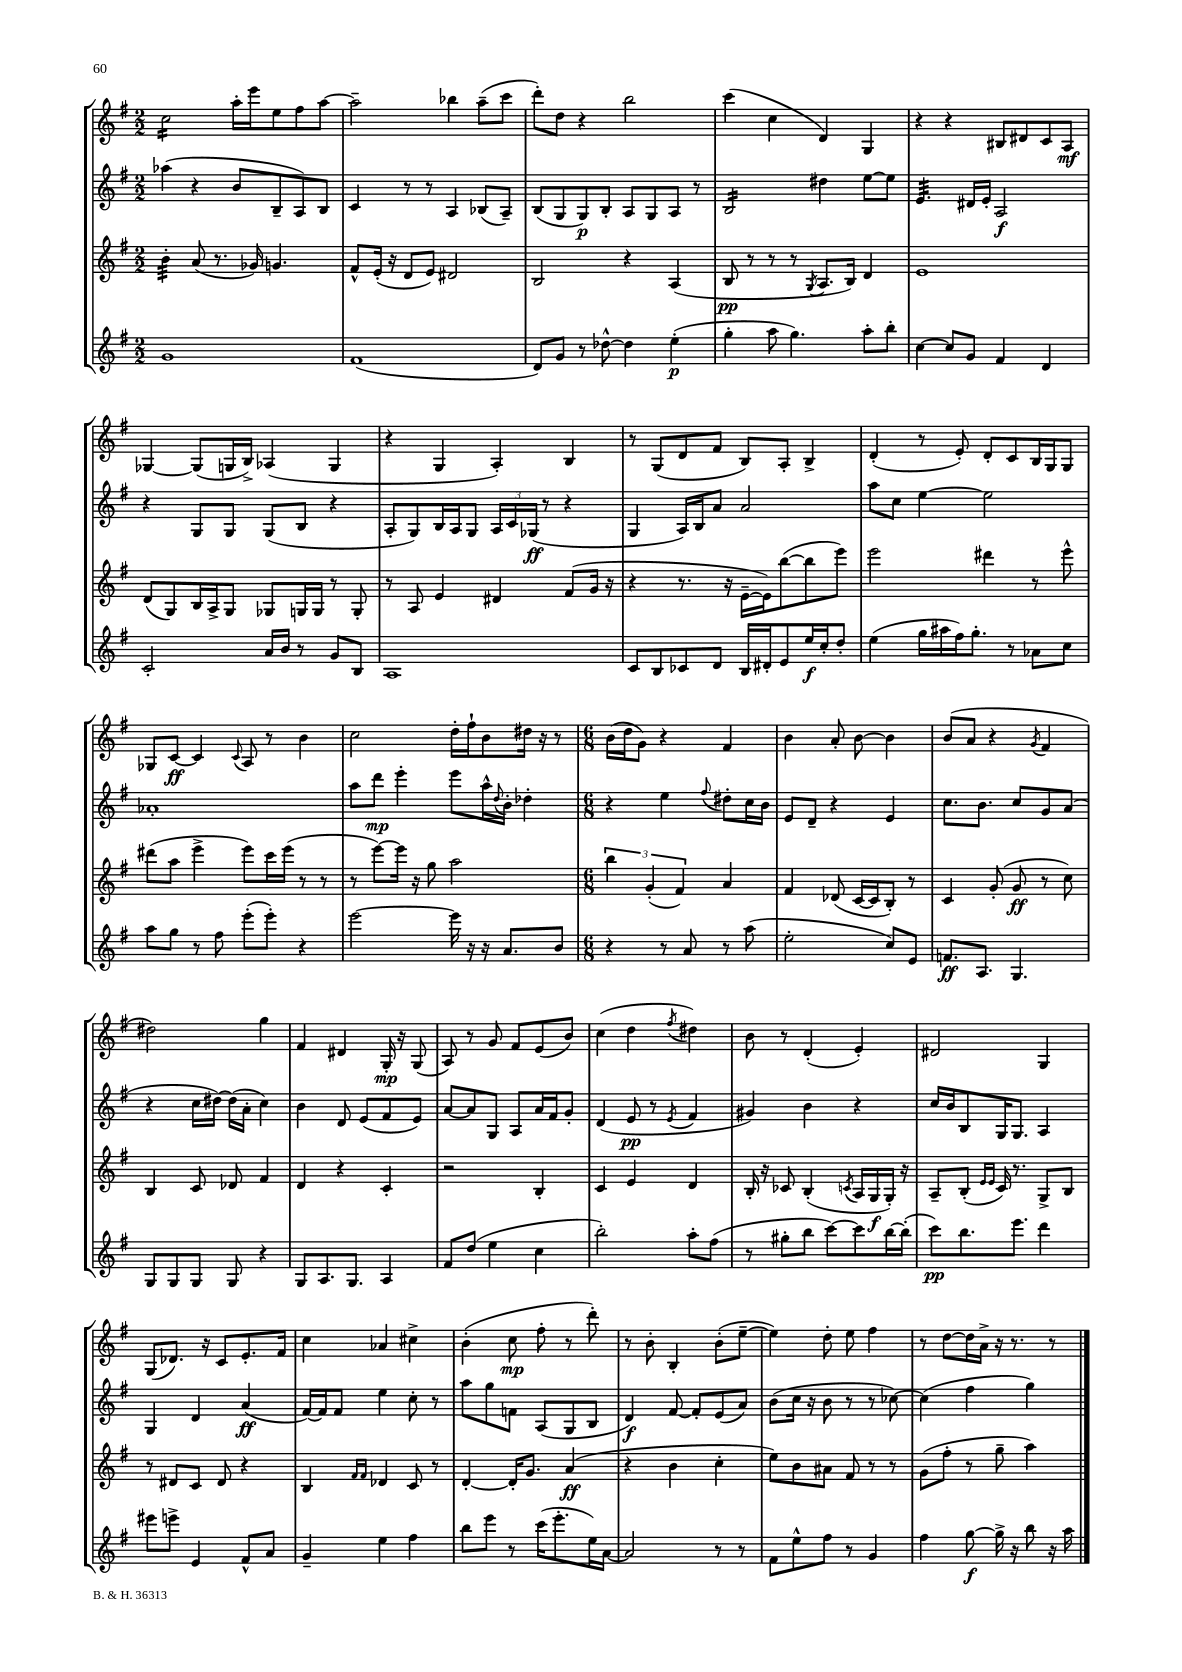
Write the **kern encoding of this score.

**kern	**kern	**kern	**kern
*staff4	*staff3	*staff2	*staff1
*clefG2	*clefG2	*clefG2	*clefG2
*k[f#]	*k[f#]	*k[f#]	*k[f#]
*M2/2	*M2/2	*M2/2	*M2/2
1g	4b'	(4aa-	2cc
.	(8a	4r	.
.	8.r	.	.
.	.	8b	16aa'
.	16g-)	.	16eee
.	4.g	8B~	8ee
.	.	8A)	8ff#
.	.	8B	[8aa
=	=	=	=
(1f#	8f#^^	4c	2aa~]
.	(16e'	.	.
.	16r	.	.
.	8d	8r	.
.	8e)	8r	.
.	2d#	4A	4bb-
.	.	(8B-	(8aa~
.	.	8A~)	8ccc
=	=	=	=
8d)	2B	(8B	8ddd')
8g	.	8G	8dd
8r	.	8G)	4r
[8dd-^^	.	8B'	.
4dd-]	4r	8A	2bb
.	.	8G	.
(4ee'	(4A	8A	.
.	.	8r	.
=	=	=	=
4gg'	8B	2B	(4ccc
.	8r	.	.
8aa	8r	.	4cc
4.gg)	8r	.	.
.	8qG	.	.
.	8.A	4dd#	4d)
.	16B)	.	.
8aa'	4d	[8ee	4G
8bb'	.	8ee]	.
=	=	=	=
[4cc	1e	4.e	4r
8cc]	.	.	4r
8g	.	16d#	.
.	.	16e'	.
4f#	.	2A	8B#
.	.	.	8d#
4d	.	.	8c
.	.	.	8A
=	=	=	=
2c'	(8d	4r	[4G-
.	8G)	.	.
.	16B	8G	(8G-]
.	16A^	.	.
.	8G	8G	16G
.	.	.	16B^)
16a	8G-	(8G	(4A-
16b	.	.	.
8r	16G	8B	.
.	16G	.	.
8g	8r	4r	4G
8B	8G'	.	.
=	=	=	=
1A	8r	8A'	4r
.	8A	8G)	.
.	4e	16B	4G
.	.	16A	.
.	.	8G	.
.	4d#	24A	4A')
.	.	24c	.
.	.	(24G-	.
.	.	8r	.
.	(8f#	4r	4B
.	16g	.	.
.	16r	.	.
=	=	=	=
8c	4r	4G	8r
8B	.	.	(8G
8c-	8.r	16A)	8d
.	.	16B	.
8d	.	8a	8f#
.	16r	.	.
16B	[16e~	2a	8B)
16d#'	16e])	.	.
8e	([8bb	.	8A'
16ee	8bb]	.	4B^
16cc'	.	.	.
8dd'	8eee)	.	.
=	=	=	=
(4ee	2eee	8aa	(4d'
.	.	8cc	.
16gg	.	[4ee	8r
16aa#	.	.	.
16ff#)	.	.	8e')
8.gg'	.	.	.
.	4ddd#	2ee]	8d'
8r	.	.	8c
8a-	8r	.	16B
.	.	.	16G
8cc	8eee^^	.	8G
=	=	=	=
8aa	(8ddd#	1a-'	8G-
8gg	8aa	.	[8c
8r	4eee^	.	4c]
8ff#	.	.	.
.	.	.	8qqc
(8eee'	8eee)	.	8A
8eee')	16ccc	.	8r
.	(16eee	.	.
4r	8r	.	4b
.	8r	.	.
=	=	=	=
[2eee	8r	8aa	2cc
.	[8eee)	8ddd	.
.	16eee]	4eee'	.
.	16r	.	.
.	8gg	.	.
16eee]	2aa	8eee	16dd'
16r	.	.	16ff#`
16r	.	16aa^^	8b
.	.	8qqdd	.
8.a	.	16b'	.
.	.	4dd-'	16dd#
.	.	.	16r
8b	.	.	8r
=	=	=	=
*M6/8	*M6/8	*M6/8	*M6/8
4r	6bb	4r	(16b
.	.	.	16dd
.	.	.	8g)
.	(6g'	.	.
8r	.	4ee	4r
.	6f#)	.	.
8a	.	.	.
.	.	8qqff#	.
8r	4a	8dd#'	4f#
(8aa	.	16cc	.
.	.	16b	.
=	=	=	=
2ee'	4f#	8e	4b
.	.	8d~	.
.	(8d-	4r	8a'
.	[16c	.	[8b
.	16c]	.	.
8cc)	8B')	4e	4b]
8e	8r	.	.
=	=	=	=
8.f	4c	8.cc	(8b
.	.	.	8a
8.A	.	8.b	.
.	(8g'	.	4r
4.G	8g	8cc	.
.	.	.	8qg
.	8r	8g	4f#
.	8cc)	(8a	.
=	=	=	=
8G	4B	4r	2dd#)
8G	.	.	.
8G	8c	16cc	.
.	.	[16dd#)	.
8G	8d-	(16dd#]	.
.	.	16a'	.
4r	4f#	4cc)	4gg
=	=	=	=
8G	4d	4b	4f#
8.A	.	.	.
.	4r	8d	4d#
8.G	.	.	.
.	.	(8e	.
4A	4c'	8f#	16G'
.	.	.	16r
.	.	8e)	(8G
=	=	=	=
8f#	2r	[8a	8A)
(8dd	.	8a]	8r
4ee	.	8G	8g
.	.	8A	8f#
4cc	4B'	16a	(8e
.	.	16f#	.
.	.	8g'	8b)
=	=	=	=
2bb')	4c	(4d	(4cc
.	4e	8e	4dd
.	.	8r	.
.	.	8qe	8qff#
8aa'	4d	4f#	4dd#)
(8ff#	.	.	.
=	=	=	=
8r	16B'	4g#)	8b
.	16r	.	.
8gg#'	8c-	.	8r
8bb	(4B'	4b	(4d'
[8ccc)	.	.	.
.	8qc	.	.
8ccc]	16A	4r	4e')
.	16G	.	.
[16bb	16G')	.	.
(16bb']	16r	.	.
=	=	=	=
8ccc)	8A~	16cc	2d#
.	.	16b	.
8.bb	(8B'	8B	.
.	16qqe	.	.
.	16qqe	.	.
.	16c)	16G	.
8.eee	8.r	8.G	.
4ddd	8G^	4A	4G
.	8B	.	.
=	=	=	=
8eee#	8r	4G	(8G
8eee^	8d#	.	8.d-)
4e	8c	4d	.
.	.	.	16r
.	8d#	.	8c
8f#^^	4r	(4a	8.e'
8a	.	.	.
.	.	.	16f#
=	=	=	=
4g~	4B	[16f#)	4cc
.	.	16f#]	.
.	.	8f#	.
.	16qqf#	.	.
.	16qqf#	.	.
4ee	4d-	4ee	4a-
4ff#	8c	8cc'	4cc#^
.	8r	8r	.
=	=	=	=
8bb	[4d'	8aa	(4b'
8eee	.	8gg	.
8r	16d']	8f	8cc
.	8.g	.	.
(16ccc	.	(8A	8ff#'
8.eee'	.	.	.
.	(4a	8G	8r
16ee)	.	8B	8ddd')
[16a	.	.	.
=	=	=	=
2a]	4r	4d)	8r
.	.	.	8b'
.	4b	[8f#	4B'
.	.	8f#']	.
8r	4cc'	(8e	(8b'
8r	.	8a)	[8ee~
=	=	=	=
8f#	8ee)	(8b	4ee])
8ee^^	8b	16cc	.
.	.	16r	.
8ff#	8a#	8b	8dd'
8r	8f#	8r	8ee
4g	8r	8r	4ff#
.	8r	[8cc-)	.
=	=	=	=
4ff#	(8g	(4cc-]	8r
.	8ff#'	.	[8dd
[8gg	8r	4ff#	16dd]
.	.	.	16a^
16gg^]	8gg~	.	16r
16r	.	.	8.r
8bb	4aa)	4gg)	.
16r	.	.	8r
16aa	.	.	.
==	==	==	==
*-	*-	*-	*-
